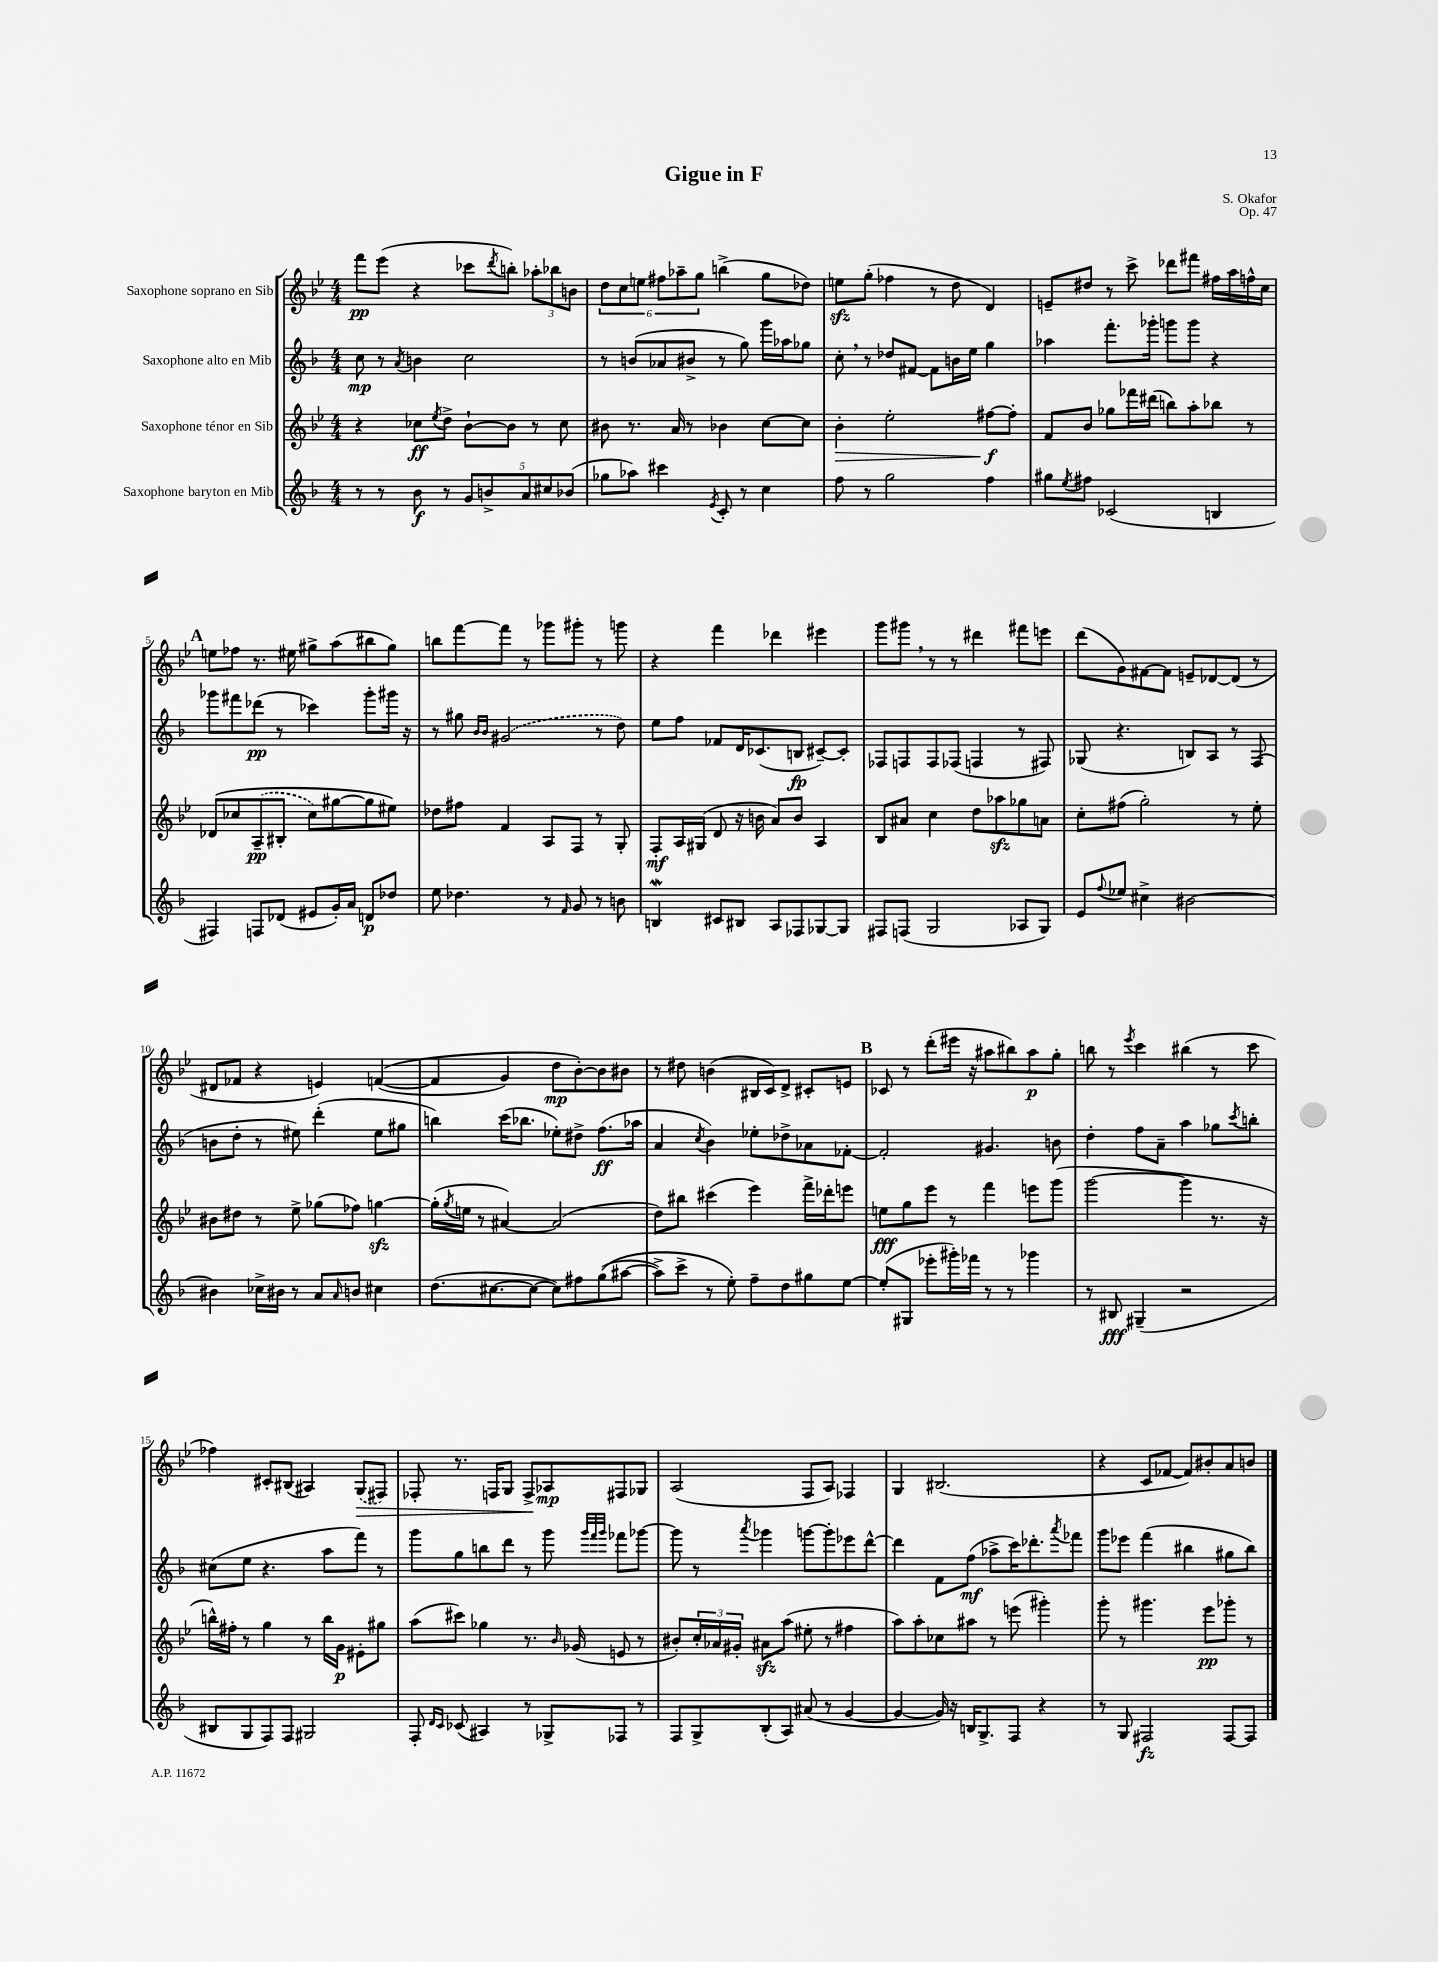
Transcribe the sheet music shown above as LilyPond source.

\header { title = "Gigue in F" composer = "S. Okafor" opus = "Op. 47" }
<<
\new StaffGroup <<
\new Staff = "s0" \with { instrumentName = "Saxophone soprano en Sib" } {
    \clef treble \key bes \major \numericTimeSignature \time 4/4
    f'''8\pp ees'''8( r4 ces'''8 \acciaccatura { d'''8 } b''8-.) \tuplet 3/2 { aes''8-. bes''8 b'8 } |
    \tuplet 6/4 { d''8 c''8 e''8 fis''8 aes''8-- g''8 } b''4->( g''8 des''8) |
    e''8\sfz g''8-.( fes''4 r8 d''8 d'4) |
    e'8-- dis''8 r8 c'''8-> des'''8 fis'''8 fis''16 a''16 f''16-^ c''16 |
    \mark \markup { \bold "A" } e''8 fes''8 r8. eis''16 gis''8-> a''8( bis''8 gis''8) |
    b''8 f'''8~ f'''8 r8 ges'''8 gis'''8-. r8 g'''8 |
    r4 f'''4 des'''4 eis'''4 |
    g'''8 gis'''8 \breathe r8 r8 dis'''4 fis'''8 e'''8 |
    d'''8( g'8) fis'8~ fis'8 e'8-- des'8~ des'8( r8 |
    dis'8 fes'8 r4 e'4) f'4~(\( |
    f'4 g'4) d''8\mp bes'8~-.\) bes'8 bis'8 |
    r8 dis''8 b'4( bis16 c'16) d'8-> cis'8-. e'8 |
    \mark \markup { \bold "B" } ces'8 r8 d'''8-.( eis'''16 r16 ais''8 bis''8) ais''8\p g''8-. |
    b''8 r8 \acciaccatura { ees'''8 } c'''4 bis''4( r8 c'''8 |
    fes''4) cis'8-. bis8( ais4) \once \slurDashed g8\>( fis8) |
    fes8-. r8. f16 g8 f8->\! aes8\mp fis8 ges8 |
    a2( f8 a8) fes4 |
    g4 bis2.( |
    r4 c'8 fes'8~ fes'8) bis'8-. a'8 b'8 \bar "|." |
}
\new Staff = "s1" \with { instrumentName = "Saxophone alto en Mib" } {
    \clef treble \key f \major \numericTimeSignature \time 4/4
    c''8\mp r8 \acciaccatura { a'8 } b'4 c''2 |
    r8 b'8( aes'8 bis'8-> r8 g''8) g'''16 aes''16 ges''8 |
    c''8-. \breathe r8 des''8 fis'8~ fis'8 b'16 e''16 g''4 |
    aes''4 f'''8.-. ges'''16-. g'''8 g'''8 r4 |
    \mark \markup { \bold "A" } ges'''8 fis'''8 des'''8\pp( r8 ces'''4) ges'''8-. gis'''16 r16 |
    r8 gis''8 \grace { bes'16 bes'16 } \once \slurDashed gis'2( r8 d''8) |
    e''8 f''8 fes'8 d'16 ces'8.( b8\fp cis'8~--) cis'8-. |
    fes8 f8 f8 fes8( f4 r8 fis8) |
    ges8( r4. b8) a8 r8 f8( |
    b'8 d''8-. r8 eis''8) d'''4-.( eis''8 gis''8 |
    b''4) c'''16( bes''8. ees''8-.) dis''8-> f''8.\ff( aes''16 |
    a'4 \acciaccatura { c''8 } bes'4) ees''8-. des''8-> aes'8 fes'8~-. |
    \mark \markup { \bold "B" } fes'2-. gis'4. b'8 |
    d''4-. f''8 a'8-- a''4 ges''8 \acciaccatura { c'''8 } b''8-. |
    cis''8( e''8 r4. a''8 f'''8) r8 |
    g'''8 g''8 b''8 d'''8 r8 g'''8 \grace { g'''32 f'''32 g'''32 } fes'''8 ges'''8~ |
    ges'''8 r8 \acciaccatura { a'''8 } ges'''4 g'''8~ g'''8-. ees'''8 d'''8~-^ |
    d'''4 f'8 f''8\mf( aes''8-> c'''16) des'''8.-. \acciaccatura { a'''8 } fes'''8 |
    g'''8 ees'''8 f'''4( bis''4 gis''8 bis''8) \bar "|." |
}
\new Staff = "s2" \with { instrumentName = "Saxophone ténor en Sib" } {
    \clef treble \key bes \major \numericTimeSignature \time 4/4
    r4 ces''8\ff \acciaccatura { ees''8 } d''8-> bes'8~-! bes'8 r8 ces''8 |
    bis'8 r8. a'16 r8 bes'4 c''8~ c''8 |
    bes'4-.\> ees''2-. fis''8~\f\! fis''8-. |
    f'8 bes'8 ges''8 fes'''16 dis'''16( b''8) a''8-. bes''8 r8 |
    \mark \markup { \bold "A" } des'8\( ces''8 \once \slurDashed a8--\pp( bis8-. ces''8) gis''8~ gis''8 eis''8\) |
    des''8 fis''8 f'4 a8 f8 r8 g8-. |
    f8-.\mf a16 gis16( d'8 r16 b'16 a'8) b'8 a4 |
    bes8 ais'8 c''4 d''8 aes''8\sfz ges''8 a'8 |
    c''8-. fis''8( g''2-.) r8 ees''8-. |
    bis'8 dis''8 r8 ees''8-> ges''8( fes''8) g''4~\sfz |
    g''16-.( \acciaccatura { g''8 } e''16 r8 ais'4~) ais'2( |
    d''8) bis''8 cis'''4( ees'''4) f'''16-> des'''16-. e'''8 |
    \mark \markup { \bold "B" } e''8\fff g''8 ees'''8 r8 f'''4 e'''8 g'''8( |
    g'''2~ g'''4 r8. r16 |
    b''16-^) fis''16-. r8 g''4 r8 b''16 g'16\p eis'8-. gis''8 |
    a''8( cis'''8) ges''4 r8. \grace { bes'16 } ges'16( e'8 r8 |
    bis'8-.) \tuplet 3/2 { c''16-. aes'16 gis'16-. } ais'8\sfz a''8( eis''8-. r8 fis''4 |
    a''8) a''8-. ces''8 ais''8 r8 e'''8( gis'''4-.) |
    g'''8-. r8 gis'''4. ees'''8\pp ges'''8-. r8 \bar "|." |
}
\new Staff = "s3" \with { instrumentName = "Saxophone baryton en Mib" } {
    \clef treble \key f \major \numericTimeSignature \time 4/4
    r8 r8 bes'8\f r8 \tuplet 5/4 { g'8 b'8-> a'8 cis''8 bes'8( } |
    ges''8 aes''8) cis'''4 \acciaccatura { e'8 } c'8-. r8 c''4 |
    f''8 r8 g''2 f''4 |
    gis''8 \acciaccatura { e''8 } fis''8 ces'2( b4 |
    \mark \markup { \bold "A" } fis4) f8 des'8( eis'8 g'16-.) a'16 d'8\p des''8 |
    e''8 des''4. r8 \grace { f'16 } g'8 r8 b'8 |
    b4\mordent cis'8 bis8 a8 fes8 ges8~ ges8 |
    fis8 f8( g2 aes8 g8) |
    e'8 \appoggiatura { f''8 } ees''8 cis''4-> bis'2~ |
    bis'4 ces''16-> bis'16 r8 a'8 \grace { a'16 } b'8 cis''4 |
    d''8.( cis''8.~ cis''8~ cis''8) fis''8 g''8(\( ais''8~ |
    ais''8->) c'''8-> r8 e''8-.\) f''8-- d''8 gis''8 e''8~ |
    \mark \markup { \bold "B" } e''8-.( gis8 ees'''8-. gis'''16-.) fes'''16 r8 r8 ges'''4 |
    r8 bis8\fff gis4--( r2 |
    bis8 g8 f8) f8 gis2 |
    f8-. \grace { d'16 c'16 } ces'8( ais4) r8 ges8-> fes8 r8 |
    f8 g8-> bes8-.( a8) ais'8( r8 g'4~ |
    g'4~ g'16) r16 b16 g8.-> f8 r4 |
    r8 g8 fis2\fz fis8~ fis8 \bar "|." |
}
>>
>>
